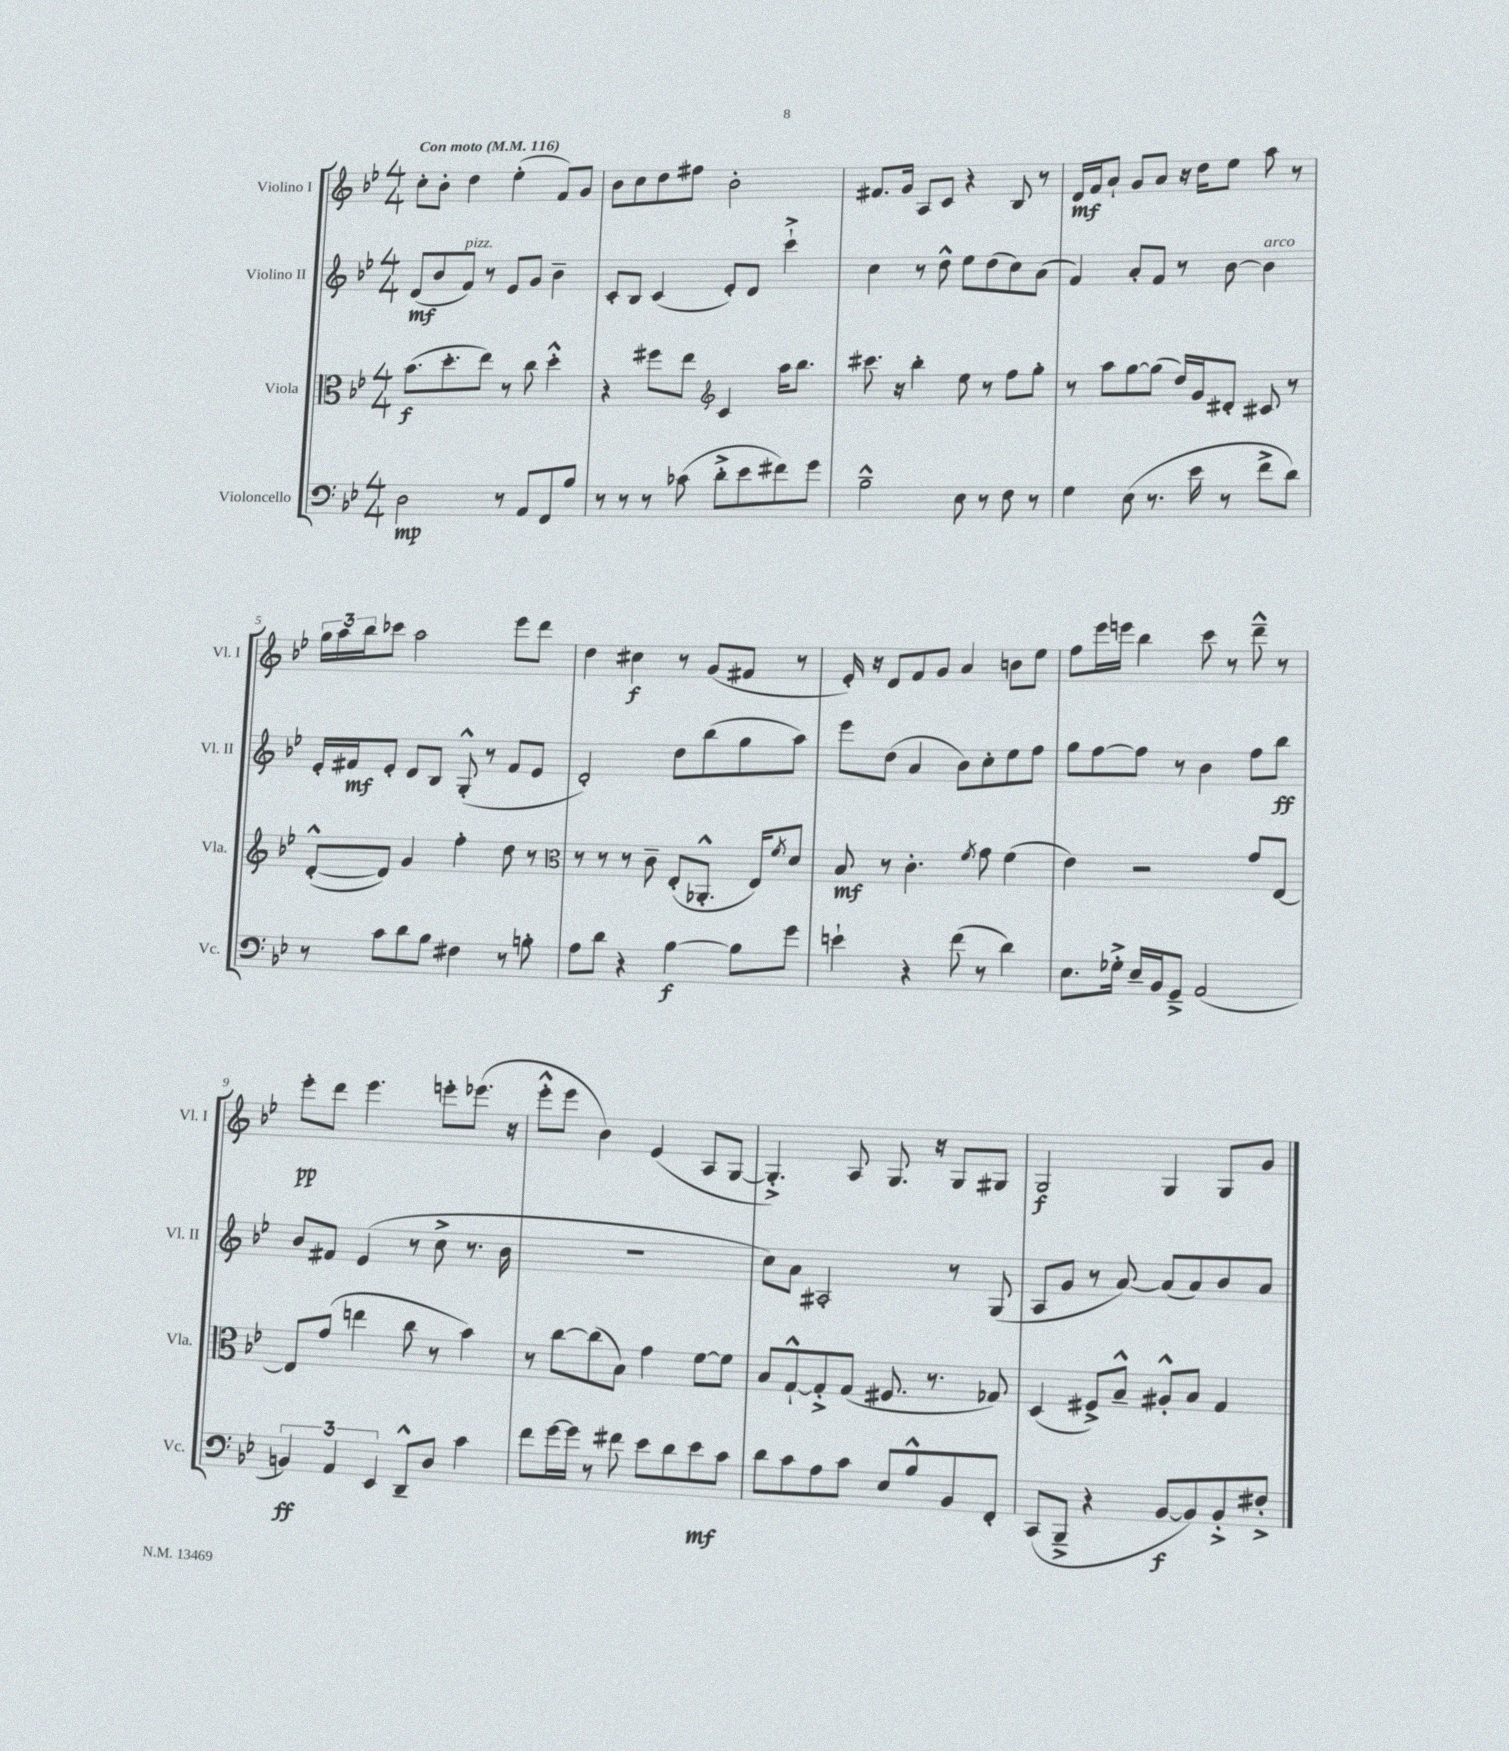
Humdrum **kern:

**kern	**dynam	**kern	**dynam	**kern	**dynam	**kern	**dynam
*part4	*part4	*part3	*part3	*part2	*part2	*part1	*part1
*staff4	*staff4	*staff3	*staff3	*staff2	*staff2	*staff1	*staff1
*I"Violoncello	*	*I"Viola	*	*I"Violino II	*	*I"Violino I	*
*I'Vc.	*	*I'Vla.	*	*I'Vl. II	*	*I'Vl. I	*
*clefF4	*	*clefC3	*	*clefG2	*	*clefG2	*
*k[b-e-]	*	*k[b-e-]	*	*k[b-e-]	*	*k[b-e-]	*
*M4/4	*	*M4/4	*	*M4/4	*	*M4/4	*
*MM116	*	*MM116	*	*MM116	*	*MM116	*
=1	=1	=1	=1	=1	=1	=1	=1
!	!	!	!	!	!	!LO:TX:a:B:t=Con moto	!
2D\	mp	(8.b-\L	f	(8d/L	mf	8cc'\L	.
.	.	.	.	8b-/	.	8b-'\J	.
.	.	8.dd'\	.	.	.	.	.
!	!	!	!	!LO:TX:a:i:t=pizz.	!	!	!
.	.	.	.	8f/J)	.	4dd\	.
.	.	8ee-\J)	.	8r	.	.	.
8r	.	8r	.	8e-/L	.	(4ee-'\	.
8AA/L	.	8cc\	.	8g/J	.	.	.
8FF/	.	4dd'^^\	.	4b-~\	.	8f/L)	.
8B-/J	.	.	.	.	.	8g/J	.
=2	=2	=2	=2	=2	=2	=2	=2
8r	.	4r	.	8c'/L	.	8b-\L	.
8r	.	.	.	8B-/J	.	8cc\	.
8r	.	8ff#X\L	.	(4c/	.	8dd\	.
(8c-X\	.	8ee-\J	.	.	.	8ff#X\J	.
*	*	*clefG2	*	*	*	*	*
8d'^\L	.	4c/	.	8e-'/L)	.	2b-'\	.
8e-\	.	.	.	8d/J	.	.	.
8f#X\)	.	16aa\KL	.	4ccc`^\	.	.	.
.	.	8.bb-\J	.	.	.	.	.
8g\J	.	.	.	.	.	.	.
=3	=3	=3	=3	=3	=3	=3	=3
2B-~^^\	.	8.ccc#X\	.	4cc\	.	8.f#X/L	.
.	.	16r	.	.	.	16g/Jk	.
.	.	4bb-'\	.	8r	.	8A/L	.
.	.	.	.	8dd^^\	.	8c/J	.
8E-\	.	8ee-\	.	8ee-\L	.	4r	.
8r	.	8r	.	(8dd\	.	.	.
8F\	.	8ff\L	.	8cc\)	.	8B-/	.
8r	.	8gg'\J	.	(8a\J	.	8r	.
=4	=4	=4	=4	=4	=4	=4	=4
4G\	.	8r	.	4f/)	.	16d/LL	mf
.	.	.	.	.	.	16f/J	.
.	.	8aa\L	.	.	.	8a`/J	.
(8E-\	.	[8gg\	.	8a'/L	.	8g/L	.
8.r	.	(8gg\J]	.	8f/J	.	8a/J	.
.	.	16dd/LL)	.	8r	.	16r	.
16e-\	.	16g/J	.	.	.	16dd\KL	.
8r	.	8d#X'/J	.	[8b-\	.	8ee-\J	.
!	!	!	!	!LO:TX:a:i:t=arco	!	!	!
8f^\L	.	8c#X/	.	4b-\]	.	8aa\	.
8d\J)	.	8r	.	.	.	8r	.
!!LO:LB:g=z
=5	=5	=5	=5	=5	=5	=5	=5
8r	.	([8d'^^/L	.	16e-'/LL	.	24gg\LL	.
.	.	.	.	.	.	24aa\	.
.	.	.	.	16f#X/J	mf	.	.
.	.	.	.	.	.	24bb-\J	.
8c\L	.	8d/J])	.	8e-'/J	.	8ccc-X\J	.
8d\	.	4g/	.	8d/L	.	2aa\	.
8B-\J	.	.	.	8B-/J	.	.	.
4F#X\	.	4ff'\	.	(8G'^^/	.	.	.
.	.	.	.	8r	.	.	.
8r	.	8dd\	.	8f#/L	.	8eee-\L	.
8Bn'\	.	8r	.	8e-/J	.	8ddd\J	.
=6	=6	=6	=6	=6	=6	=6	=6
*	*	*clefC3	*	*	*	*	*
8A\L	.	8r	.	2d'/)	.	4dd\	.
8d\J	.	8r	.	.	.	.	.
4r	.	8r	.	.	.	4cc#X\	f
.	.	8c~\	.	.	.	.	.
[4B-\	f	(8E-'/L	.	8dd\L	.	8r	.
.	.	8.AA-X'^^/J	.	(8bb-\	.	(8g/L	.
8B-\L]	.	.	.	8gg\	.	8f#X/J	.
.	.	16E-/KL)	.	.	.	.	.
.	.	8qf/	.	.	.	.	.
8g\J	.	8d/J	.	8aa\J)	.	8r	.
=7	=7	=7	=7	=7	=7	=7	=7
4en`\	.	8B-/	mf	8eee-\L	.	16e-'/)	.
.	.	.	.	.	.	16r	.
.	.	8r	.	(8dd\J	.	8d/L	.
4r	.	4.c'\	.	4a/	.	8f/	.
.	.	.	.	.	.	8g/J	.
(8f\	.	.	.	8b-\L)	.	4a/	.
.	.	8qf/	.	.	.	.	.
8r	.	8g\	.	8cc'\	.	.	.
4d\)	.	(4f\	.	8ee-\	.	8bn\L	.
.	.	.	.	8ff\J	.	8ee-\J	.
=8	=8	=8	=8	=8	=8	=8	=8
8.E-\L	.	4e-\)	.	8gg\L	.	8ff\L	.
.	.	.	.	[8ff\	.	16eee-\L	.
16G-X'^\Jk	.	.	.	.	.	16eeen\JJ	.
16E-~/LL	.	2r	.	8ff\J]	.	4bb-\	.
16BB-/J	.	.	.	.	.	.	.
8GG~^/J	.	.	.	8r	.	.	.
(2AA/	.	.	.	4b-\	.	8ccc\	.
.	.	.	.	.	.	8r	.
.	.	8g/L	.	8ff\L	.	8ddd~^^\	.
.	.	[8E-/J	.	8bb-\J	ff	8r	.
!!LO:LB:g=z
=9	=9	=9	=9	=9	=9	=9	=9
6BBn/)	ff	8E-/L]	.	8b-/L	.	8eee-'\L	pp
.	.	(8g/J	.	8f#X/J	.	8ddd\J	.
6AA/	.	.	.	.	.	.	.
.	.	4een\	.	(4e-/	.	4.eee-\	.
6EE-/	.	.	.	.	.	.	.
8DD~^^/L	.	8cc\	.	8r	.	.	.
8D/J	.	8r	.	8cc^\	.	8eeen'\L	.
4c\	.	4b-\)	.	8.r	.	(8.eee-X\J	.
.	.	.	.	16b-\	.	16r	.
=10	=10	=10	=10	=10	=10	=10	=10
8f\L	.	8r	.	1r	.	8eee-'^^\L	.
[16g\L	.	[8cc\L	.	.	.	8eee-\J	.
16g\JJ]	.	.	.	.	.	.	.
8r	.	(8cc\]	.	.	.	4b-\)	.
8f#X\	.	8B-\J)	.	.	.	.	.
8e-\L	.	4g\	.	.	.	(4e-/	.
8d\	.	.	.	.	.	.	.
8e-\	mf	[8f\L	.	.	.	8A/L	.
8c\J	.	8f\J]	.	.	.	[8G/J	.
=11	=11	=11	=11	=11	=11	=11	=11
8d\L	.	8B-/L	.	8cc\L)	.	4.G'^/])	.
8c\	.	[8G`^^/	.	8a\J	.	.	.
8A\	.	8G'^/]	.	2A#X'/	.	.	.
8c\J	.	(8G/J	.	.	.	8A/	.
8E-/L	.	8.F#X/	.	.	.	8.G/	.
8B-^^/	.	.	.	.	.	.	.
.	.	8.r	.	.	.	16r	.
8BB-/	.	.	.	8r	.	8G/L	.
8FF'/J	.	8G-X/)	.	(8G/	.	8G#X/J	.
=12	=12	=12	=12	=12	=12	=12	=12
(8CC/L	.	(4D/	.	8A/L	.	2G/	f
8BBB-~^/J	.	.	.	8g/J	.	.	.
4r	.	8F#X^/L)	.	8r	.	.	.
.	.	8B-~^^/J	.	[8a/)	.	.	.
[8BB-/L	f	8A#X'^^/L	.	(8a/L]	.	4G/	.
8BB-/])	.	8B-/J	.	8a/)	.	.	.
8BB-'^/	.	4G/	.	8b-/	.	8G/L	.
8F#X'^/J	.	.	.	8a/J	.	8g/J	.
==	==	==	==	==	==	==	==
*-	*-	*-	*-	*-	*-	*-	*-
